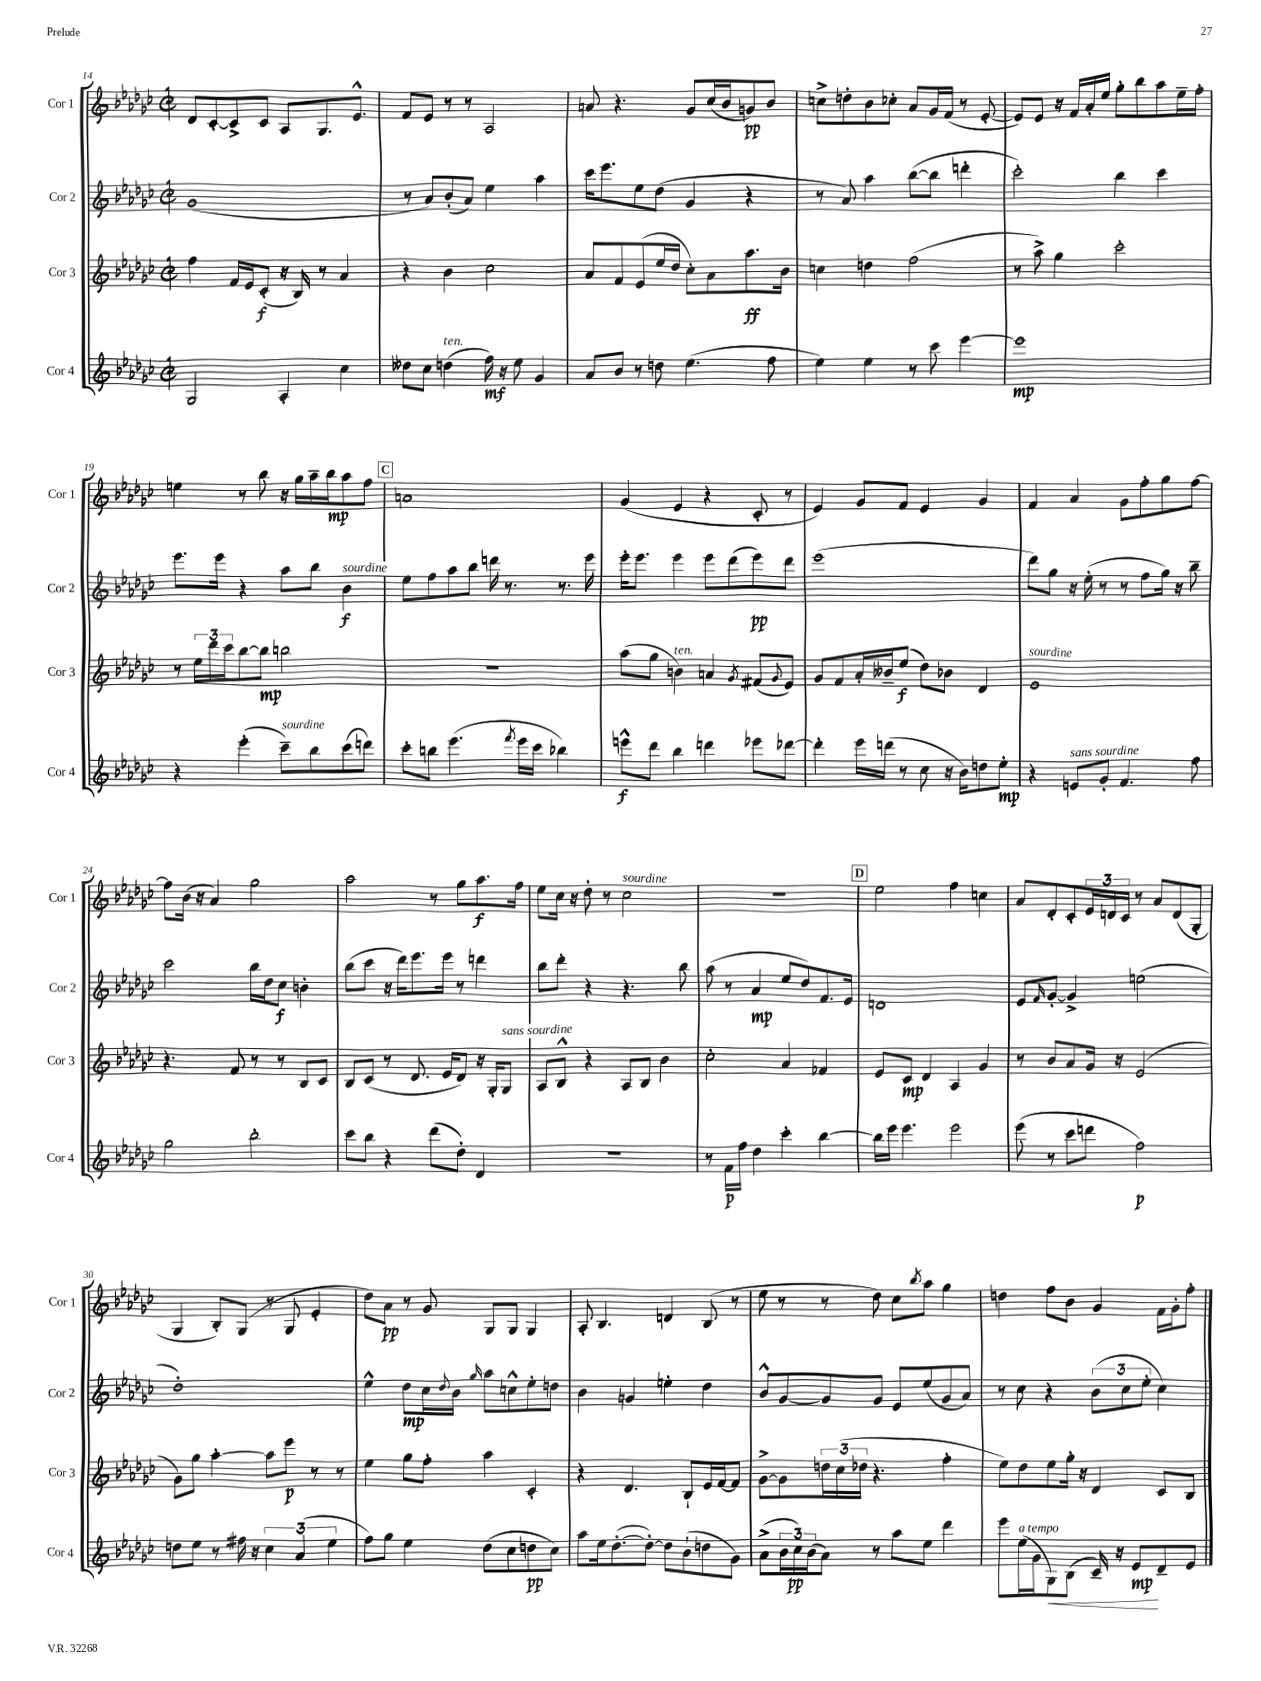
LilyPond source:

<<
\new StaffGroup <<
\new Staff = "s0" \with { instrumentName = "Cor 1" shortInstrumentName = "Cor 1" } {
    \clef treble \key ges \major \defaultTimeSignature \time 2/2
    des'8 ces'8~-. ces'8-> ces'8 aes8 ges8. ees'8.-^ |
    f'8 ees'8 r8 r8 aes2 |
    a'8 r4. ges'8 ces''16( bes'16 g'8\pp) bes'8 |
    c''8-> d''8-. bes'8 ces''8-. aes'8 ges'16 f'16( r8 ees'8~-. |
    ees'8) ees'8 r16 f'16 aes'16-. ees''16 ges''8-. bes''8 aes''8 ees''16-- f''16-. |
    e''4 r8 bes''8 r16 ges''16 aes''16-- bes''16\mp aes''8 f''8 |
    \mark \markup { \box "C" } a'1 |
    ges'4( ees'4 r4 ces'8-. r8 |
    ees'4) ges'8 f'8 ees'4 ges'4 |
    f'4 aes'4 ges'8 f''8-. ges''8 f''8~ |
    f''8 bes'16( r16 aes'4) ges''2 |
    aes''2 r8 ges''8 aes''8.\f f''16 |
    ees''8 ces''16 r16 des''8-. r8 ces''2^\markup { \italic "sourdine" } |
    r1 |
    \mark \markup { \box "D" } ees''2 f''4 c''4 |
    aes'8 des'8-. ces'8-. \tuplet 3/2 { ees'16 d'16 ces'16 } r8 aes'8 d'8( ges8-. |
    ges4 bes8-.) ges8( r8 ges8 ees'4-. |
    des''8) aes'8\pp r8 ges'8 ges8 ges8 ges4 |
    aes8-. bes4. d'4 bes8( r8 |
    ees''8 r8 r8 des''8) ces''8 \acciaccatura { bes''8 } aes''8 ges''4 |
    d''4 f''8 bes'8 ges'4 f'16 ges'16-. f''8-. \bar "|." |
}
\new Staff = "s1" \with { instrumentName = "Cor 2" shortInstrumentName = "Cor 2" } {
    \clef treble \key ges \major \defaultTimeSignature \time 2/2
    ges'1( |
    r8 aes'8) bes'8-.( aes'8) ees''4 aes''4 |
    ces'''16 ees'''8. ees''8 des''8( ges'4 r4 |
    r8 aes'8) aes''4 bes''8~( bes''8 d'''4-. |
    ces'''2-.) bes''4 ces'''4 |
    ees'''8. ees'''16 r4 aes''8 bes''8 bes'4\f^\markup { \italic "sourdine" } |
    \mark \markup { \box "C" } ees''8 f''8 aes''8 bes''8 d'''16 r8. r8. ees'''16 |
    ees'''16-. ees'''8. ees'''4 ees'''8 des'''8( ees'''8\pp) des'''8 |
    ees'''1( |
    des'''8) ges''8 r16 ees''16-.( r8 r8 f''8 ges''16) r16 bes''8-- |
    ces'''2 bes''16 des''16 ces''8\f b'4-. |
    bes''8( ces'''8 r16 des'''16) ees'''8. ees'''16 r8 d'''4 |
    bes''8 des'''8-. r4 r4. bes''8 |
    aes''8( r8 aes'4\mp ees''8 des''8) f'8. ees'16 |
    \mark \markup { \box "D" } d'1 |
    ees'8 \grace { f'16 } ges'8~-. ges'4-> e''2( |
    des''1-.) |
    ees''4-^ des''8\mp ces''16 \appoggiatura { des''8 } bes'16 \grace { ges''16 } aes''8 c''8-^ ees''8-. d''8 |
    bes'4 g'4 e''4-. des''4 |
    bes'8-^ ges'8~ ges'8 ges'8 ees'8 ees''8( ges'8 aes'8) |
    r8 ces''8 r4 \tuplet 3/2 { bes'8( ces''8 ees''8-. } ces''4) \bar "|." |
}
\new Staff = "s2" \with { instrumentName = "Cor 3" shortInstrumentName = "Cor 3" } {
    \clef treble \key ges \major \defaultTimeSignature \time 2/2
    f''4 f'16 ees'16 ces'8-.\f( r16 bes16) r8 aes'4 |
    r4 bes'4 ces''2 |
    aes'8 f'8 ees'8( ees''16 des''16 ces''8-.) aes'8 aes''8.\ff bes'16 |
    c''4 d''4 f''2( |
    r8 aes''8->) ges''4 ces'''2-. |
    r8 \tuplet 3/2 { ees''16 des'''16 ces'''16 } bes''8~ bes''8\mp b''2 |
    \mark \markup { \box "C" } R1 |
    aes''8( ges''8 b'4^\markup { \italic "ten." }) a'4 \acciaccatura { ges'8 } fis'8( \appoggiatura { ges'8 } ees'8) |
    ges'8 f'8 aes'16-. beses'16-- ees''8\f( des''8) bes'8 des'4 |
    ees'1^\markup { \italic "sourdine" } |
    r4. f'8 r8 r8 bes8 ces'8 |
    bes8 ces'8( r8 des'8. ees'16 des'8) r16 ges16-. ges8^\markup { \italic "sans sourdine" } |
    aes8 bes8-^ r4 aes8 bes8 bes'4 |
    ces''2-. aes'4 fes'4 |
    \mark \markup { \box "D" } ees'8 ces'8\mp des'4 aes4 ges'4 |
    r8 bes'8 aes'8 ges'16 r16 ees'2( |
    ges'8) ges''8 aes''4~-. aes''8 ees'''8\p r8 r8 |
    ees''4 ges''8 f''8-. aes''4 ces'4-. |
    r4 des'4. bes8-! ees'16 f'16~ f'8 |
    ges'8~-> ges'8 \tuplet 3/2 { d''16 ces''16( des''16 } r4. f''4-. |
    ees''8) des''8 ees''8 ges''16-. r16 des'4 ces'8 bes8 \bar "|." |
}
\new Staff = "s3" \with { instrumentName = "Cor 4" shortInstrumentName = "Cor 4" } {
    \clef treble \key ges \major \defaultTimeSignature \time 2/2
    ges2 aes4-. ces''4 |
    deses''8 ces''8 d''4^\markup { \italic "ten." }( f''16\mf) r16 ees''8 ges'4 |
    aes'8 bes'8 r8 d''8 ees''4.( f''8 |
    ees''4) ees''4 r8 ces'''8 ees'''4~ |
    ees'''1\mp |
    r4 ees'''4-.( ces'''8--^\markup { \italic "sourdine" }) bes''8 ces'''8( d'''8) |
    \mark \markup { \box "C" } ces'''8-. b''8 ees'''4.( \acciaccatura { f'''8 } ees'''16 ces'''16 bes''4) |
    e'''8-^\f des'''8 bes''4 d'''4 ees'''8 des'''8~ |
    des'''4-. ees'''16 d'''16( r8 ces''8 r16 bes'16) d''8 ees''8-.\mp |
    r4 e'8^\markup { \italic "sans sourdine" } ges'8-. f'4. f''8 |
    ges''2 bes''2-. |
    ces'''8 bes''8 r4 des'''8( des''8-.) des'4 |
    R1 |
    r8 f'16\p f''16 des''4 ces'''4-. bes''4~ |
    \mark \markup { \box "D" } bes''16 ees'''16 ees'''4. ees'''2 |
    ees'''8( r8 ces'''8 d'''8 f''2\p) |
    d''8 ees''8 r8 fis''16 r16 \tuplet 3/2 { ces''4 aes'4( ees''4 } |
    f''8) ges''8 ees''4 des''8( ces''8 d''8\pp ces''8) |
    aes''8 ees''16 des''8.~-.( des''8~-.) des''8 bes'8-!( d''8 ges'8) |
    aes'8->( \tuplet 3/2 { bes'16 ces''16\pp) bes'16( } aes'8) r8 aes''8 ees''8 des'''4 |
    ees'''8 ees''16^\markup { \italic "a tempo" }( ges'16 ges8\<) bes8( ces'16--) r16 ees'8\mp\! des'8-- ees'8 \bar "|." |
}
>>
>>
\layout { \context { \Score currentBarNumber = #14 } }
